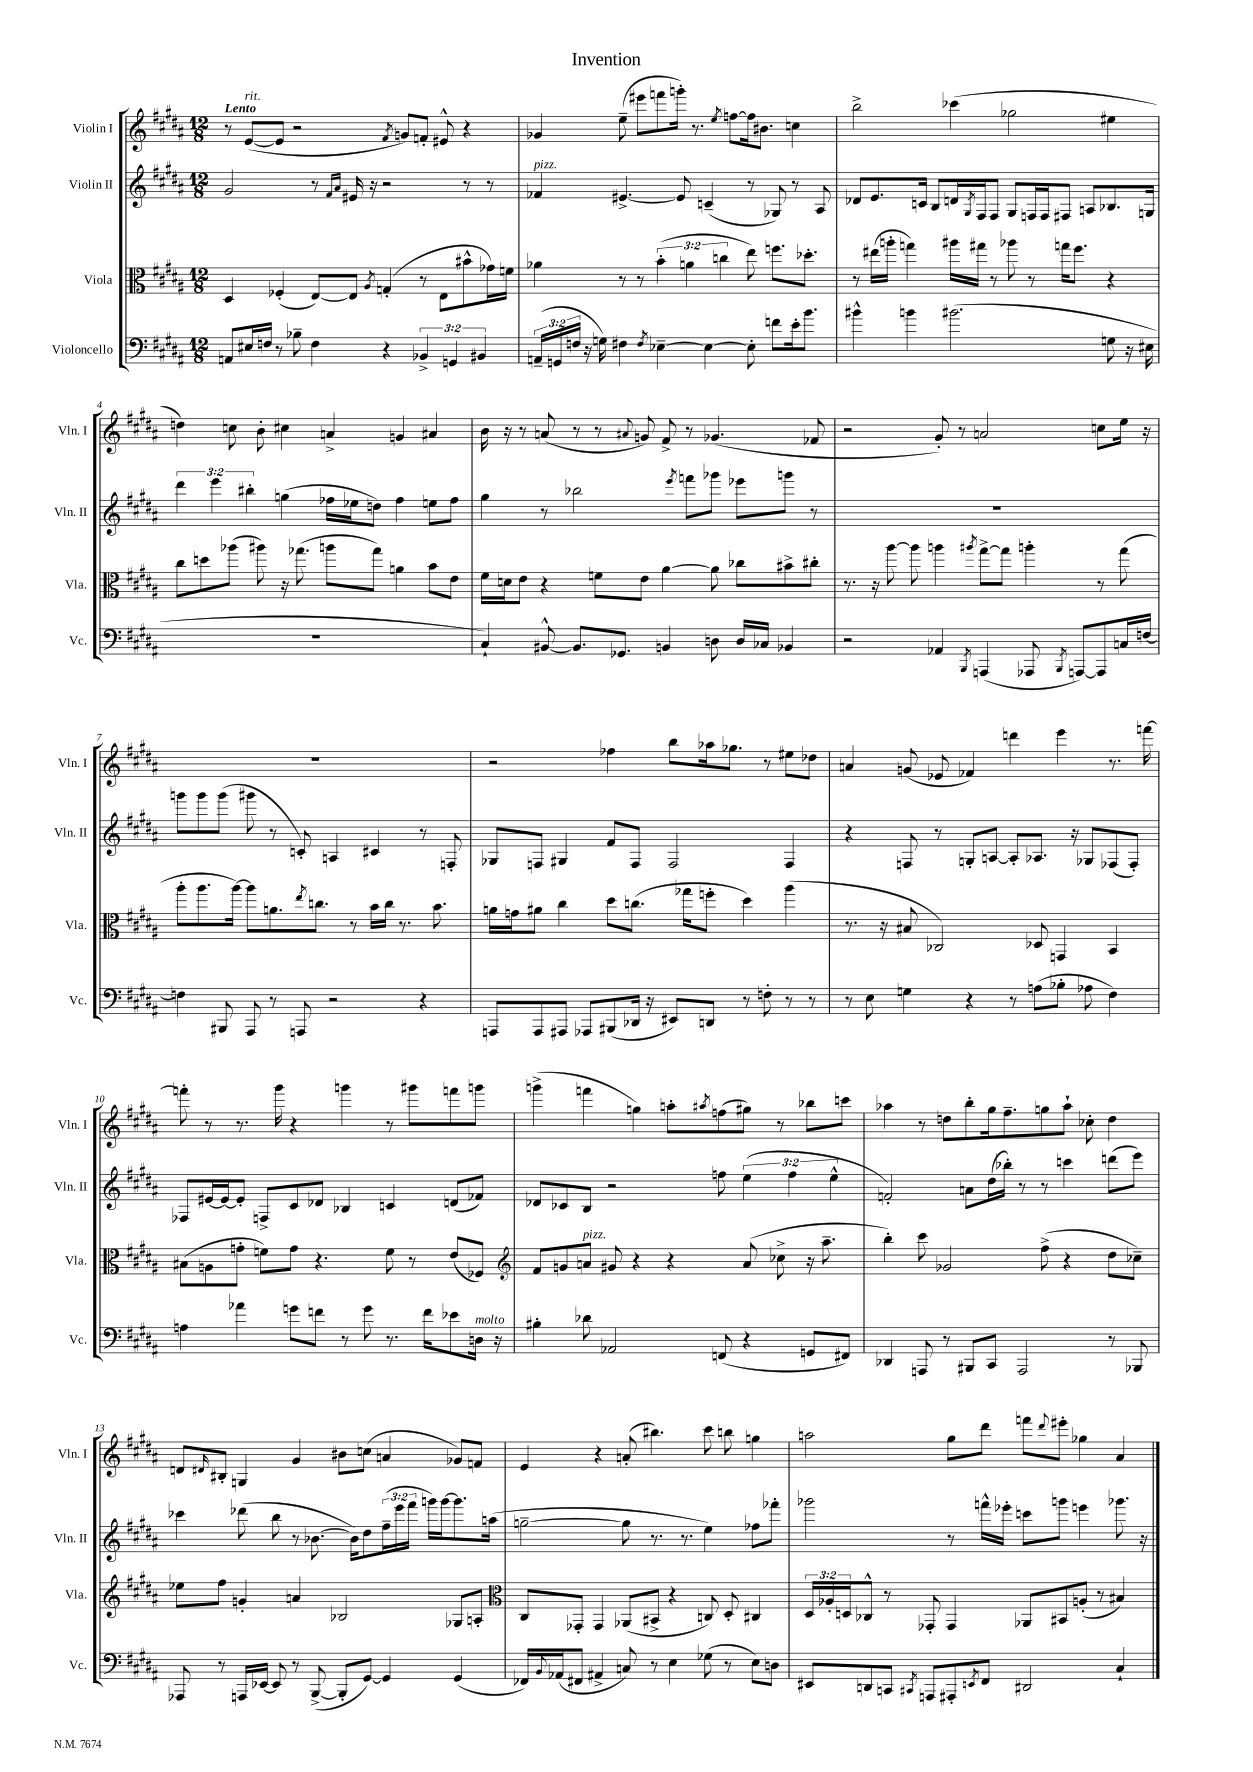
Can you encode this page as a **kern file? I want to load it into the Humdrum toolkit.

**kern	**kern	**kern	**kern
*part4	*part3	*part2	*part1
*staff4	*staff3	*staff2	*staff1
*I"Violoncello	*I"Viola	*I"Violin II	*I"Violin I
*I'Vc.	*I'Vla.	*I'Vln. II	*I'Vln. I
*clefF4	*clefC3	*clefG2	*clefG2
*k[f#c#g#d#a#]	*k[f#c#g#d#a#]	*k[f#c#g#d#a#]	*k[f#c#g#d#a#]
*M12/8	*M12/8	*M12/8	*M12/8
=1	=1	=1	=1
!	!	!	!LO:TX:a:B:t=Lento
8AAn/L	4D#/	2g#/	8r
!	!	!	!LO:TX:a:i:t=rit.
16E#X/L	.	.	([8e/L
16Fn/JJ	.	.	.
8r	(4F-X'/	.	8e/J]
8B-X~\	.	.	2r
4F\	[8E/L)	8r	.
.	.	16qqf#/LL	.
.	.	16qqa#/JJ	.
.	8E/J]	16e#X/	.
.	.	16r	.
.	8qA#/	.	.
4r	(4Gn'/	2r	.
.	.	.	8qf#/
.	.	.	8gn/L)
6BB-X^/	8r	.	8fn'/J
.	8E\L	.	8e#X^^/
6GGn/	.	.	.
.	8b#X^^\	8r	4r
6BB#X/	.	.	.
.	16g-X\L)	8r	.
.	16fn\JJ	.	.
=2	=2	=2	=2
!	!	!LO:TX:a:i:t=pizz.	!
(24AAn~/LL	4a-X\	4f-X/	4g-X/
24GGn/	.	.	.
24Fn/JJ	.	.	.
16r	.	.	.
16Gn\)	.	.	.
4F#X\	8r	[4.e#X^/	(8ee~\
.	8r	.	8eee#X\L
8qF#/	.	.	.
[4E-X~\	(6b'\	.	8fffn\
.	.	8e#/]	16gggn'\Jk)
.	6an\	.	.
.	.	.	8.r
4E-\_	.	(4cn~/	.
.	6ccn\	.	.
.	.	.	8qee/
.	.	.	[8ffn\L
8E-'\]	8ee\)	8r	16ff\k]
.	.	.	8.b#X\J
8fn\L	8.ffn\L	8G-X/)	.
16e'\k	.	8r	4ccn\
8.b\J	8.dd-X'\J	.	.
.	.	8A#/	.
=3	=3	=3	=3
4b#X^^\	8r	8d-X/L	2bb^\
.	(16ee#X\LL	8.e/	.
.	16aan'\JJ	.	.
4bn\	4ggn\)	.	.
.	.	16cn/Jk	.
.	.	8B/L	.
(2.b#X\	16aa#X\LL	16dn/L	(4ccc-X\
.	.	8qG#/	.
.	16gg#X\JJ	16F#/J	.
.	8r	8F#/J	.
.	8aa-X\	8G#/L	2gg-X\
.	8r	16Fn/L	.
.	.	16F/J	.
.	16ggn\KL	8F#X/J	.
.	8.ff#\J	.	.
.	.	8An/L	.
8Gn\	4r	8.B-X/	4ee#X\
16r	.	.	.
16E#X\	.	16Gn/Jk	.
!!LO:LB:g=z
=4	=4	=4	=4
1.r	8cc#\L	6ddd#\	4ddn\)
.	8ddn\	.	.
.	.	6eee\	.
.	(8aa-X\J	.	8ccn\
.	.	6bb#X'\	.
.	8aa#X\)	.	8b'\
.	16r	(4ggn\	4cc#X\
.	(8.gg-X\	.	.
.	8aan\L	16ff-X\LL	4an^/
.	.	16ee-X\J	.
.	8gg-\J)	8ddn\J)	.
.	4an\	4ff-\	4gn/
.	8b\L	8een\L	4a#X/
.	8e\J	8ff-\J	.
=5	=5	=5	=5
4C#`/)	16f#\LL	4gg#\	16b\
.	16dn\J	.	16r
.	8e\J	.	8r
[8BB#X^^/	4r	8r	(8an/
8.BB#/L]	.	2bb-X\	8r
.	8fn\L	.	8r
8.GG-X/J	.	.	.
.	.	.	8qqa#X/
.	8e\J	.	8gn/)
4BBn/	[4a#\	.	8f#^/
.	.	8qeee/	.
.	.	8fffn\L	8r
8Dn\	8a#\]	8ggg-X\J	(4.g-X/
16D/LL	8cc-X\L	8eee-X\L	.
16C-X/JJ	.	.	.
4BB-X/	8b#X^\	8gggn\J	.
.	8cc#X'\J	8r	8f-X/
=6	=6	=6	=6
2r	8.r	1.r	2r
.	16r	.	.
.	[8aa#\	.	.
.	8aa#\]	.	.
4AA-X/	4aan\	.	8g#'/)
.	.	.	8r
8qBBB/	8qaa#X/	.	.
(4AAAn/	[8gg#^\L	.	2an/
.	8gg#\J]	.	.
8AAA-X/	4aan'\	.	.
8qBBB/	.	.	.
[8AAAn/L)	.	.	.
8AAA/]	8r	.	8ccn\L
16Cn/L	(8gg#\	.	16ee\Jk
[16Fn/JJ	.	.	16r
!!LO:LB:g=z
=7	=7	=7	=7
4Fn\]	8aa#'\L	8gggn\L	1.r
.	8.aa#\	8ggg\	.
8BBB#X/	.	(8ggg\J	.
.	[16aa#\Jk)	.	.
8AAA#/	8aa#\L]	8ggg#X\	.
8r	8.an\	8r	.
8AAAn/	.	8cn'/)	.
.	8qee/	.	.
.	8.ccn\J	.	.
2r	.	4An/	.
.	8r	.	.
.	16b\LL	4c#X/	.
.	16cc\JJ	.	.
.	8.r	.	.
4r	.	8r	.
.	8.b\	.	.
.	.	8Fn'/	.
=8	=8	=8	=8
8AAAn/L	16an\LL	8G-X/L	2r
.	16gn\J	.	.
8AAA/	8a#X\J	8Fn/J	.
8AAA#X/J	4cc#\	4G#X/	.
8AAA-X/L	.	.	.
(8BBB#X/	8dd#\L	8f#/L	4ff-X\
16DD-X/Jk	(8.ccn\J	8F/J	.
16r	.	.	.
8EE#X/L)	.	2F/	8bb\L
.	16gg-X\KL	.	.
8DDn/J	8ffn'\J	.	16aa-X\k
.	.	.	8.gg-X\J
8r	4dd#\)	.	.
8Fn'\	.	.	8r
8r	(4aa#\	4F/	8ee#X\L
8r	.	.	8dd-X\J
=9	=9	=9	=9
8r	8.r	4r	4an/
8E\	.	.	.
.	16r	.	.
4Gn\	8B#X/	8Fn/	(8gn/
.	2C-X/)	8r	8e-X/
4r	.	8Gn'/L	4f-X/)
.	.	[8An/J	.
8r	.	8A'/L]	4dddn\
(8An\L	8D-X/	8.A-X/J	.
8B-X'\J	4GGn/	.	4eee\
.	.	16r	.
8A-X\	.	8G-X/L	.
4F#\)	4BB/	(8F-X/	8.r
.	.	8F-'/J)	.
.	.	.	[16fffn\
!!LO:LB:g=z
=10	=10	=10	=10
4An\	(8B#X\L	8F-X/L	8fffn'\]
.	8An\	[16e#X/L	8r
.	.	16e#/J_	.
4a-X\	8gn'\J	8e#'/J]	8.r
.	8fn\L)	8Fn^/L	.
.	.	.	16ggg#\
8gn\L	8g\J	8c#/	4r
8fn\J	4.r	8d-X/J	.
8r	.	4B-X/	4gggn\
8g\	.	.	.
8.r	8f\	4cn/	8r
.	8r	.	8ggg#X\L
16f\KL	.	.	.
8e-X\	(8e/L	(8dn/L	8fffn\
!LO:TX:a:i:t=molto	!	!	!
16Dn\Jk	8F-X/J)	8f-X/J)	8gggn\J
16r	.	.	.
=11	=11	=11	=11
*	*clefG2	*	*
4B#X'\	8f#/L	8d-X/L	(4gggn^\
.	8gn/	8c-X/	.
!	!LO:TX:a:i:t=pizz.	!	!
8d-X\	8an/J	8B/J	4fffn\
2AA-X/	8g#X/	2r	.
.	4r	.	4ggn\)
.	4r	.	8aan'\L
.	.	.	8qaa#X/
(8FFn/	.	8ffn\	(8ffn\
4r	(8a/	(6ee\	8gg#X\J)
.	8cc-X^\	.	8r
.	.	6ff\	.
8GGn/L	16r	.	8bb-X\L
.	8.aa#~\	.	.
.	.	6ee^^\	.
8FF#X/J)	.	.	8cccn\J
=12	=12	=12	=12
4DD-X/	4bb'\)	2fn'/)	4aa-X\
8AAAn/	8ccc#\	.	8r
8r	2g-X/	.	8ddn\L
8BBB#X/L	.	8an\L	8bb'\
8CC#/J	.	(16dd#\L	16gg#\k
.	.	16bb-X'\JJ)	8.ff#~\
2AAA/	.	8r	.
.	(8ff#^\	8r	8ggn\
.	4r	4cccn\	8aa-`\J
.	.	.	8cc-X'\
8r	8dd#\L	(8dddn\L	4dd\
8BBB-X/	8cc-X~\J)	8eee\J)	.
!!LO:LB:g=z
=13	=13	=13	=13
8AAA-X/	8ee-X\L	4ccc-X\	8dn/L
.	.	.	16qqd#X/
8r	8ff#\J	.	8B#X'/J
16AAAn/LL	4gn'/	(8ddd-X\	4Gn/
[16EE-X/JJ	.	.	.
8EE-/]	.	8bb\	.
8r	4an/	8r	4g#/
([8BBB^/	.	[8.b-X\	.
8BBB'/L]	2B-X/	.	8b#X\L
.	.	16b-\KL])	.
[8GG#/J)	.	8dd#\	(8ccn\J
4GG#/]	.	(24ff#~\L	4an/
.	.	24eee\	.
.	.	24fff#\JJ	.
.	.	16gggn\LL)	.
.	.	[16ggg\J	.
(4GG#/	8G-X/L	8.ggg\]	8g-X/L)
.	8An'/J	.	8fn/J
.	.	(16aan\Jk	.
=14	=14	=14	=14
*	*clefC3	*	*
16FF-X/LL)	8C#/L	[2ggn~\	4e/
8qqBB/	.	.	.
(16AA-X/J	.	.	.
8FF#X/J	8GG-X'/J	.	.
4AA#X^/	4GG-/	.	4r
8Cn/)	(8AA-X/L	8gg\]	(8an'/
8r	8BB#X^/J	8.r	4.bb#X\)
4E\	4r	.	.
.	.	8.r	.
(8G-X\	8Cn/)	4ee\)	8ccc#\
8r	8D#'/	.	8bbn\
8E\L)	4C#X/	8ff-X\L	4ggn\
8Dn\J	.	8fff-X'\J	.
=15	=15	=15	=15
8EE#X/L	24D#/LL	2ggg-X\	2aan\
.	24A-X'/	.	.
.	24Dn/J	.	.
8DDn/	8C-X^^/J	.	.
8CCn/J	8r	.	.
8qCC#X/	.	.	.
8AAAn/L	8GG-X'/	.	.
8AAA#X'/	4GG-/	8r	8gg#\L
8qEEn/	.	.	.
8FF#/J	.	16fffn^^\LL	8ddd#\J
.	.	16eee-X'\JJ	.
2DD#X/	8AA-X/L	8cccn\L	8fffn\L
.	.	.	8qqddd#/
.	8BB#X/	8gggn\J	8eee#X'\J
.	(8An'/J	4eeen\	4gg-X\
.	8r	.	.
4C#`/	4B#X/)	8.ggg-X\	4a#/
.	.	16r	.
==	==	==	==
*-	*-	*-	*-
